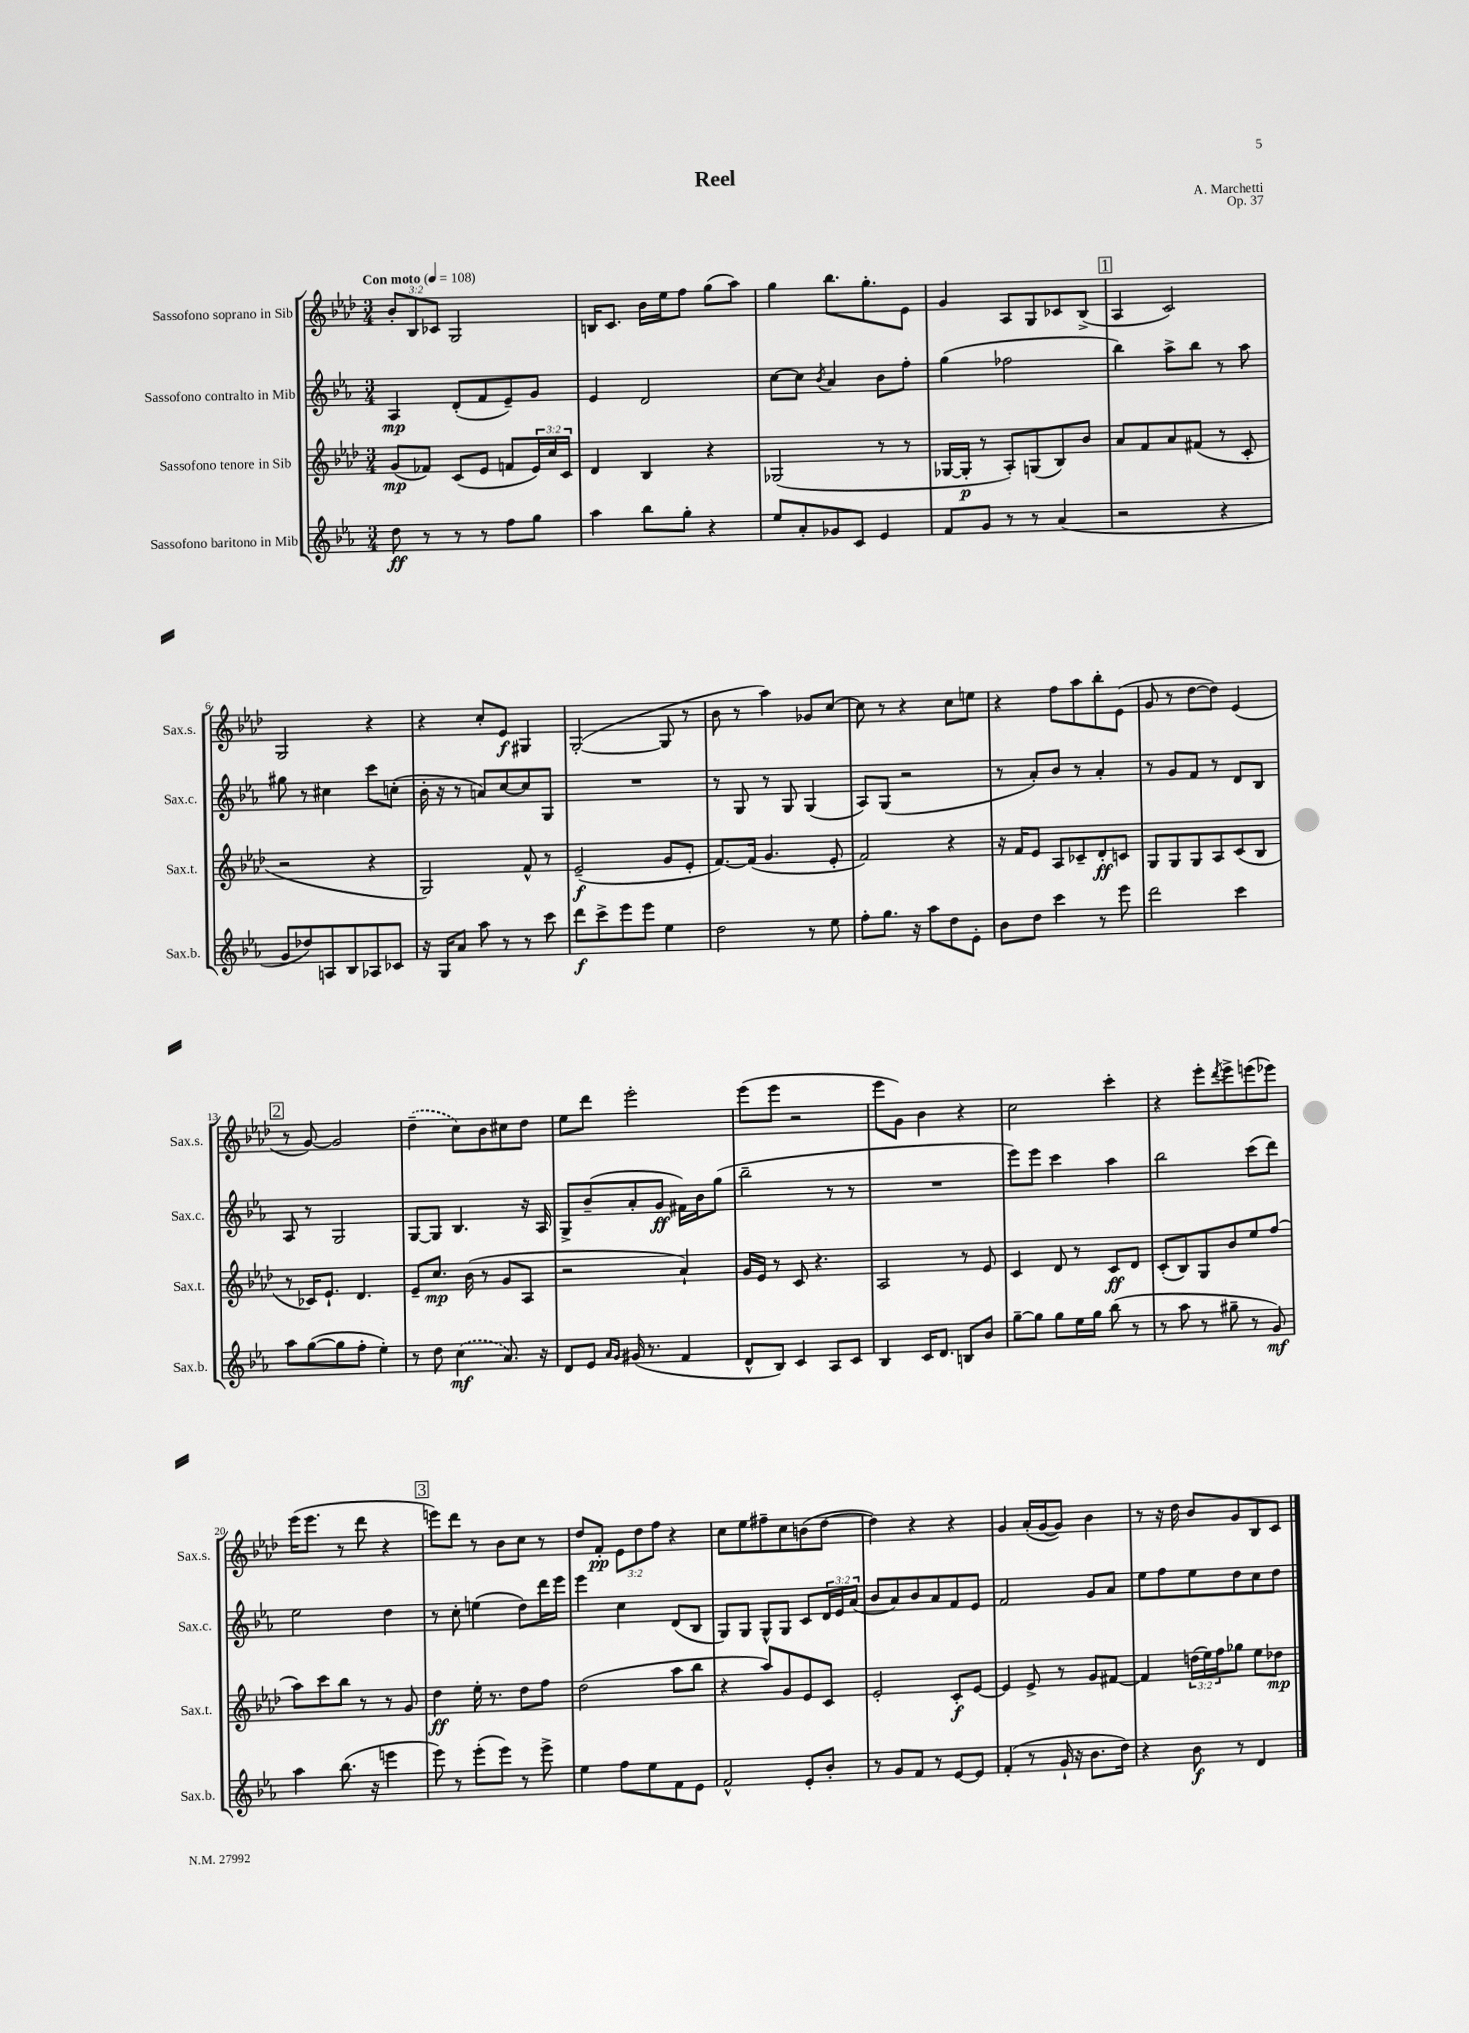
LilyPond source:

\header { title = "Reel" composer = "A. Marchetti" opus = "Op. 37" }
<<
\new StaffGroup <<
\new Staff = "s0" \with { instrumentName = "Sassofono soprano in Sib" shortInstrumentName = "Sax.s." } {
    \clef treble \key aes \major \numericTimeSignature \time 3/4 \override Staff.TupletNumber.text = #tuplet-number::calc-fraction-text \tempo "Con moto" 4 = 108
    \tuplet 3/2 { bes'8-. bes8 ces'8 } g2 |
    b16 c'8. bes'16 ees''16 f''8 g''8( aes''8) |
    g''4 bes''8. g''8.-. ees'8 |
    g'4 aes8 g8 ces'8 bes8->( |
    \mark \markup { \box "1" } aes4 c'2) |
    g2 r4 |
    r4 c''8-. ees'8\f gis4 |
    g2~-.( g8 r8 |
    bes'8 r8 aes''4) ges'8 c''8~ |
    c''8 r8 r4 c''8 e''8 |
    r4 f''8 aes''8 bes''8-. ees'8( |
    g'8 r8 des''8~ des''8) ees'4( |
    \mark \markup { \box "2" } r8 g'8~) g'2 |
    \once \slurDashed des''4--( c''8) bes'8 cis''8 des''8 |
    ees''8 des'''8 ees'''2-. |
    ees'''8( ees'''8 r2 |
    ees'''8 g'8) bes'4 r4 |
    c''2 c'''4-. |
    r4 ees'''8-. \acciaccatura { des'''8 } ees'''8-> e'''8( ees'''8) |
    ees'''16( ees'''8. r8 des'''8 r4 |
    \mark \markup { \box "3" } e'''8) des'''8 r8 bes'8 c''8 r8 |
    des''8 f'8-.\pp \tuplet 3/2 { ees'8 des''8 f''8 } r4 |
    c''8 ees''8 fis''8-- c''8 b'8( des''8~ |
    des''4) r4 r4 |
    g'4 aes'16-.( g'16~ g'8) bes'4 |
    r8 r16 des''16 bes'8 g'8 bes8 c'8 \bar "|." |
}
\new Staff = "s1" \with { instrumentName = "Sassofono contralto in Mib" shortInstrumentName = "Sax.c." } {
    \clef treble \key ees \major \numericTimeSignature \time 3/4 \override Staff.TupletNumber.text = #tuplet-number::calc-fraction-text
    aes4\mp d'8-.( f'8 ees'8--) g'8 |
    ees'4 d'2 |
    c''8~ c''8 \acciaccatura { bes'8 } aes'4 bes'8 f''8-. |
    g''4( fes''2 |
    \mark \markup { \box "1" } bes''4) aes''8-> bes''8 r8 aes''8 |
    gis''8 r8 cis''4 c'''8 c''8-.( |
    bes'16-. r16 r8 a'8) c''8~ c''8 g8 |
    R2. |
    r8 g8 r8 g8 g4( |
    aes8) g8( r2 |
    r8 aes'8-.) bes'8 r8 aes'4-. |
    r8 g'8 f'8 r8 d'8 bes8 |
    \mark \markup { \box "2" } aes8 r8 g2 |
    g8~ g8 bes4. r16 aes16 |
    g8-> bes'8--( aes'8-. g'8\ff fis'16) bes'16 g''8( |
    bes''2-- r8 r8 |
    R2. |
    ees'''8) ees'''8 c'''4 aes''4 |
    bes''2 c'''8( d'''8) |
    ees''2 d''4 |
    \mark \markup { \box "3" } r8 c''8-. e''4( d''8) d'''16 ees'''16 |
    ees'''4 c''4 d'8( bes8 |
    g8) g8 g8-^ g8 c'8 \tuplet 3/2 { d'16 ees'16 aes'16( } |
    bes'8 aes'8) bes'8 aes'8 f'8 ees'8 |
    f'2 g'8 aes'8 |
    ees''8 f''8 ees''8 d''8 c''8 d''8 \bar "|." |
}
\new Staff = "s2" \with { instrumentName = "Sassofono tenore in Sib" shortInstrumentName = "Sax.t." } {
    \clef treble \key aes \major \numericTimeSignature \time 3/4 \override Staff.TupletNumber.text = #tuplet-number::calc-fraction-text
    g'8\mp( fes'8) c'8( ees'8 f'8 \tuplet 3/2 { ees'16) c''16 c'16 } |
    des'4 bes4 r4 |
    ges2( r8 r8 |
    ges16~ ges16-.\p r8 aes8-.) g8( bes8) bes'8 |
    \mark \markup { \box "1" } aes'8 f'8 aes'8 fis'8( r8 c'8-. |
    r2 r4 |
    g2) f'8-^ r8 |
    ees'2--\f( g'8 ees'8-. |
    f'8.~) f'16( g'4. ees'8-. |
    f'2) r4 |
    r16 f'16 ees'8 aes8 ces'8-- des'8-.\ff c'8 |
    g8 g8 g8 aes8 c'8( bes8 |
    \mark \markup { \box "2" } r8 ces'16) ees'8.-! des'4. |
    ees'8-- c''8.\mp bes'16( r8 g'8 aes8 |
    r2 aes'4-!) |
    g'16 ees'16 r8 c'8 r4. |
    aes2 r8 ees'8 |
    c'4 des'8 r8 c'8\ff des'8 |
    c'8-.( bes8) g8 bes'8 ees''8 f''8( |
    aes''8) c'''8 bes''8 r8 r8 g'8 |
    \mark \markup { \box "3" } des''4\ff ees''16-. r8. des''8 f''8 |
    des''2( aes''8 bes''8 |
    r4 aes''8) g'8 ees'8 c'8 |
    ees'2-. c'8-.\f ees'8~ |
    ees'4 ees'8-> r8 g'8 fis'8~ |
    fis'4 \tuplet 3/2 { d''16( ees''16) f''16 } ges''8 ees''8 des''8\mp \bar "|." |
}
\new Staff = "s3" \with { instrumentName = "Sassofono baritono in Mib" shortInstrumentName = "Sax.b." } {
    \clef treble \key ees \major \numericTimeSignature \time 3/4
    d''8\ff r8 r8 r8 f''8 g''8 |
    aes''4 bes''8 g''8-. r4 |
    ees''8 aes'8-. ges'8 c'8 ees'4 |
    f'8 g'8 r8 r8 aes'4( |
    \mark \markup { \box "1" } r2 r4 |
    g'8 des''8) a8 bes8 aes8 ces'8 |
    r16 g16 aes'8 aes''8 r8 r8 c'''8 |
    d'''8\f c'''8-> ees'''8 ees'''8 ees''4 |
    d''2 r8 ees''8 |
    f''8-. g''8. r16 aes''8 d''8 ees'8-. |
    bes'8 d''8 c'''4 r8 ees'''8 |
    d'''2 c'''4 |
    \mark \markup { \box "2" } aes''8 g''8~( g''8 f''8-. ees''4-.) |
    r8 d''8 \once \slurDashed c''4\mf( aes'8.) r16 |
    d'8 ees'8 \grace { aes'16 g'16 } gis'16( r8. f'4 |
    d'8-^ bes8) c'4 aes8 c'8 |
    bes4 c'16 d'8. b8 bes'8 |
    g''8~-- g''8 g''8 ees''16 g''16 bes''8( r8 |
    r8 aes''8 r8 gis''8-- r8 g'8\mf) |
    aes''4 bes''8.( r16 e'''4 |
    \mark \markup { \box "3" } ees'''8) r8 ees'''8-.( ees'''8) r8 ees'''8-> |
    ees''4 f''8 ees''8 f'8 ees'8 |
    f'2-^ ees'8-. bes'8-. |
    r8 g'8 f'8 r8 ees'8~ ees'8 |
    f'4-.( r8 g'16-! r16 bes'8. d''16) |
    r4 bes'8\f r8 d'4 \bar "|." |
}
>>
>>
